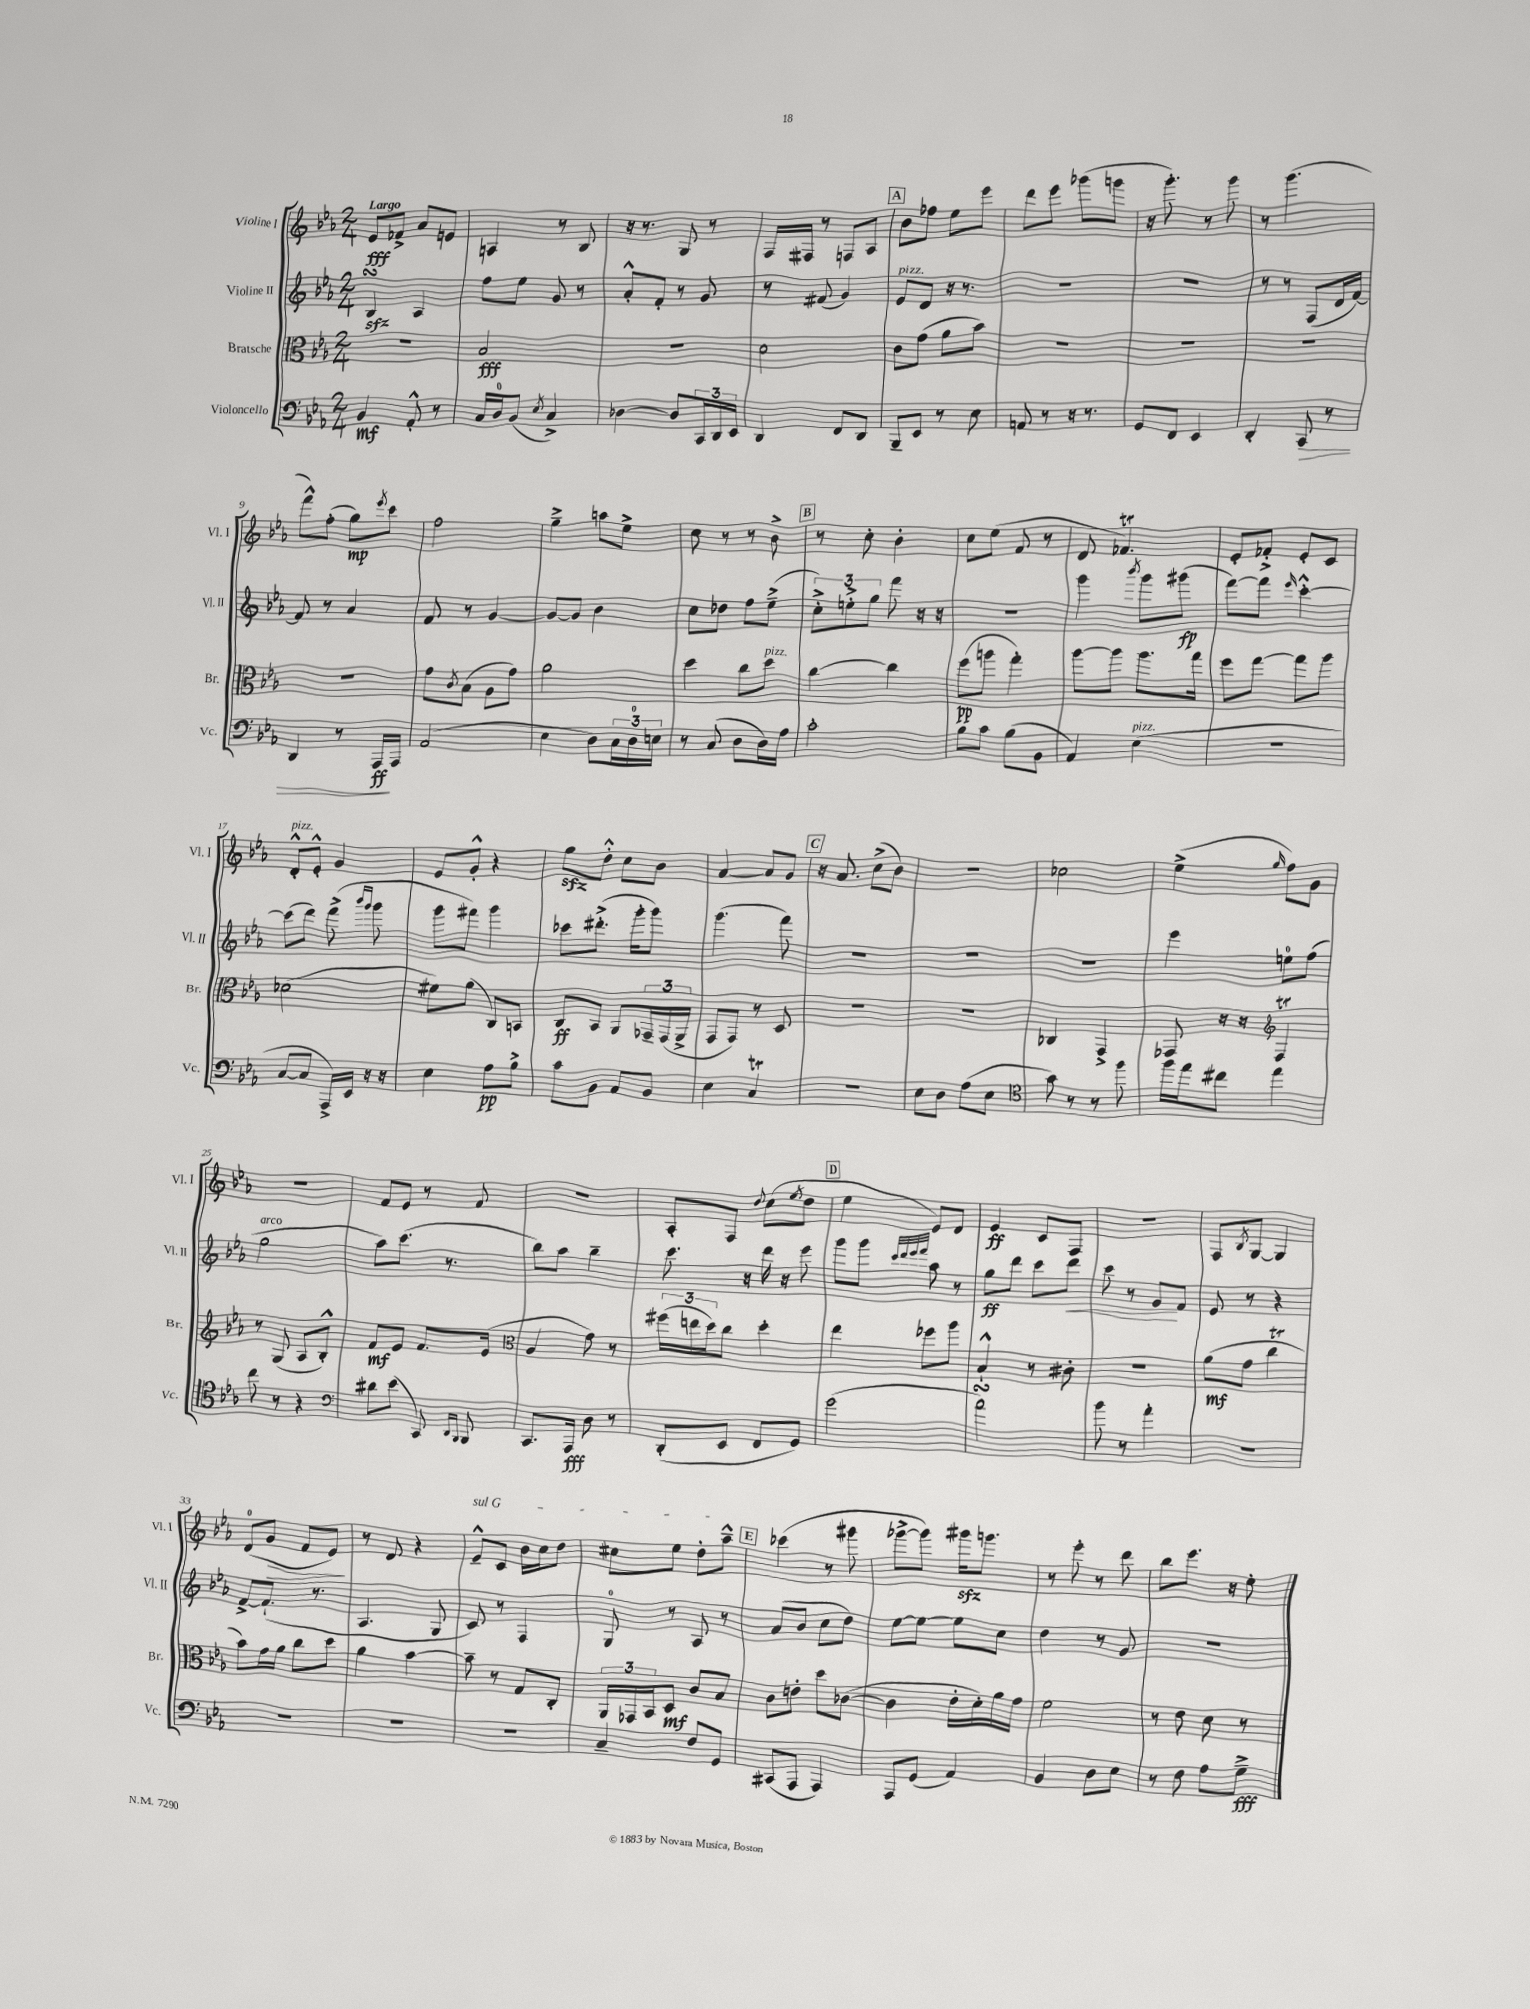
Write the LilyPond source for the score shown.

<<
\new StaffGroup <<
\new Staff = "s0" \with { instrumentName = "Violine I" shortInstrumentName = "Vl. I" } {
    \clef treble \key ees \major \numericTimeSignature \time 2/4 \tempo "Largo"
    ees'8\fff fes'8-> aes'8 e'8 |
    a4 r8 bes8 |
    r16 r8. g8 r8 |
    f16 fis16 r8 f8 aes8 |
    \mark \markup { \box "A" } bes'8 fes''8 ees''8 ees'''8 |
    d'''8 ees'''8 ges'''8( g'''8 |
    r16 g'''8.-.) r8 g'''8 |
    r8 g'''4.( |
    f'''8-^) f''8-.( g''8\mp) \acciaccatura { ees'''8 } c'''8 |
    f''2 |
    g''4---> a''8 ees''8-> |
    c''8 r8 r8 bes'8-> |
    \mark \markup { \box "B" } r8 c''8-. bes'4-. |
    c''8 ees''8( f'8 r8 |
    d'8 fes'4.\trill) |
    ees'8-. fes'8-.-> ees'8-. c'8 |
    d'8-.-^^\markup { \italic "pizz." } ees'8-.-^ g'4 |
    ees'8 g'8-.-^ r4 |
    g''8\sfz d''8-.-^ c''8 bes'8 |
    aes'4~ aes'8 g'8 |
    \mark \markup { \box "C" } r16 aes'8. c''8->( bes'8) |
    R2 |
    ces''2 |
    ees''4->( \grace { g''16 } f''8) g'8 |
    r2 |
    f'8 ees'8 r8 f'8 |
    r2 |
    aes8-. f8 \appoggiatura { d''8 } c''8( \acciaccatura { ees''8 } d''8 |
    \mark \markup { \box "D" } ees''4 ees'8) d'8 |
    ees'4\ff c'8 f8 |
    r2 |
    f8 \acciaccatura { bes8 } g8~ g4 |
    d'8-0( g'8\> f'8 ees'8\!) |
    r8 d'8 r4 |
    \once \override TextSpanner.bound-details.left.text = \markup { \italic "sul G" } ees'8---^\startTextSpan c'8 bes'16 c''16 d''8 |
    cis''8 ees''8 d''8-. aes''8---^\stopTextSpan |
    \mark \markup { \box "E" } ces'''4( r8 gis'''8 |
    ges'''8~-> ges'''8) gis'''16\sfz g'''8. |
    r8 ees'''8-. r8 d'''8 |
    bes''8 ees'''8. r16 ees''8-. \bar "|." |
}
\new Staff = "s1" \with { instrumentName = "Violine II" shortInstrumentName = "Vl. II" } {
    \clef treble \key ees \major \numericTimeSignature \time 2/4
    bes4\turn\sfz aes4 |
    f''8 ees''8 g'8 r8 |
    aes'8-.-^ f'8-. r8 g'8 |
    r8 fis'8( g'4) |
    \mark \markup { \box "A" } ees'8^\markup { \italic "pizz." } d'8 r16 r8. |
    r2 |
    R2 |
    r8 r8 f8( d'16 f'16~) |
    f'8 r8 aes'4 |
    f'8 r8 g'4~ |
    g'8~ g'8 bes'4 |
    c''8 des''8 f''8 ees''8--->( |
    \mark \markup { \box "B" } \tuplet 3/2 { c''8-.->) e''8-.-> g''8 } f'''8 r16 r16 |
    r2 |
    g'''4 \acciaccatura { bes'''8 } g'''8 gis'''8\fp( |
    f'''8~) f'''8 \grace { ees'''16 } c'''4~-.-^ |
    c'''8( d'''8) f'''8->( \grace { bes'''16 g'''16 } g'''8 |
    g'''8 fis'''8) g'''4 |
    ces'''8 dis'''8.-.->( g'''16-. g'''8) |
    g'''4.( f'''8) |
    \mark \markup { \box "C" } r2 |
    R2 |
    R2 |
    ees'''4 e''8-0 f''8( |
    g''2^\markup { \italic "arco" } |
    aes''8) c'''8.( r8. |
    bes''8) aes''8 bes''4-- |
    c'''8. r16 d'''16 r16 ees'''8 |
    \mark \markup { \box "D" } g'''8 g'''8 \grace { c'''32 d'''32 ees'''32 f'''32 } aes''8 r8 |
    g''8\ff d'''8 c'''8 d'''8\< |
    c'''8 r8 g'8\! f'8 |
    ees'8 r8 r4 |
    f'8~-> f'8.-!( r8. |
    aes4. g8 |
    c'8) r8 f4 |
    g8-0 r8 aes8 r8 |
    \mark \markup { \box "E" } aes'8( bes'8 c''8 d''8) |
    ees''8~ ees''8~ ees''8 c''8 |
    d''4 r8 g'8 |
    R2 \bar "|." |
}
\new Staff = "s2" \with { instrumentName = "Bratsche" shortInstrumentName = "Br." } {
    \clef alto \key ees \major \numericTimeSignature \time 2/4
    R2 |
    bes2\fff |
    R2 |
    d'2 |
    \mark \markup { \box "A" } c'8 g'8( aes'8 bes'8) |
    R2 |
    R2 |
    R2 |
    R2 |
    g'8 \acciaccatura { c'8 } bes8( aes8 g'8) |
    aes'2 |
    d''4 c''8 d''8^\markup { \italic "pizz." } |
    \mark \markup { \box "B" } c''4~ c''4 |
    f''8\pp( a''8 g''4-.) |
    aes''8~ aes''8 aes''8. g''16 |
    f''8 g''8~ g''8 aes''8 |
    des'2( |
    fis'8) aes'8( c8) b,8 |
    c8\ff bes,8 aes,8 \tuplet 3/2 { ges,16-- ges,16( aes,16-> } |
    g,8 g,8) r8 d8 |
    \mark \markup { \box "C" } r2 |
    r2 |
    ces4 g,4-> |
    ges,8 r16 r16 \clef treble f4\trill |
    r8 g8( aes8 bes8-.-^) |
    f'8\mf ees'8 f'8. ees'16( |
    \clef alto aes4 g'8) r8 |
    \tuplet 3/2 { fis''16( e''16 d''16) } c''8 d''4-. |
    \mark \markup { \box "D" } ees''4 fes''8 aes''8 |
    bes4-!-^ r8 cis'8-. |
    R2 |
    aes'8\mf( g'8 c''4\trill |
    bes'8) g'16 aes'16 c''8 d''8 |
    aes'4 bes'4~ |
    bes'8-- r8 g8 c8-. |
    \tuplet 3/2 { aes,16 ges,16 bes,16 } d8\mf c'8 bes8 |
    \mark \markup { \box "E" } c'8 e'8-. d''8 ces'8~( |
    ces'4 ees'16-. d'16-.) aes'16 g'16 |
    f'2 |
    r8 ees'8 d'8 r8 \bar "|." |
}
\new Staff = "s3" \with { instrumentName = "Violoncello" shortInstrumentName = "Vc." } {
    \clef bass \key ees \major \numericTimeSignature \time 2/4
    bes,4\mf aes,8-.-^ r8 |
    c16 d16-0 bes,8( \acciaccatura { ees8 } c4->) |
    des4~ des8 \tuplet 3/2 { c,16 d,16 ees,16 } |
    d,4 f,8 d,8 |
    \mark \markup { \box "A" } bes,,8-- ees,8 r8 ees8 |
    a,8 r8 r16 r8. |
    g,8 f,8 ees,4 |
    d,4-. c,8\> r8 |
    d,4 r8 aes,,16\ff\! aes,,16 |
    aes,2( |
    ees4 d8) \tuplet 3/2 { c16 d16-0 e16 } |
    r8 c8( d8 d16) aes16 |
    \mark \markup { \box "B" } c'2-. |
    bes8 c'8 bes8( bes,8 |
    aes,4) ees4^\markup { \italic "pizz." }( |
    R2 |
    c8~ c8 aes,,16->) ees,16 r16 r16 |
    ees4 aes8\pp bes8-> |
    c'8 bes,8 aes,8 bes,8 |
    ees4 c4\trill |
    \mark \markup { \box "C" } R2 |
    ees8 d8 aes8( ees8 |
    \clef tenor g'8) r8 r8 f''8 |
    f''16 ees''16 cis''8 ees''4 |
    c''8 r8 r4 |
    \clef bass dis'8 ees'8( c,8) \grace { d,16 bes,,16 } bes,,8 |
    c,8. aes,,16\fff d8 r8 |
    d,8-.( ees,8 f,8 g,8) |
    \mark \markup { \box "D" } g'2( |
    aes'2\turn) |
    bes'8 r8 aes'4-. |
    R2 |
    R2 |
    R2 |
    R2 |
    c4-- f8 g,8 |
    \mark \markup { \box "E" } cis,8( aes,,8 aes,,4) |
    aes,,8 g,8( aes,4) |
    bes,4 d8 ees8 |
    r8 f8 aes8 g8--->\fff \bar "|." |
}
>>
>>
